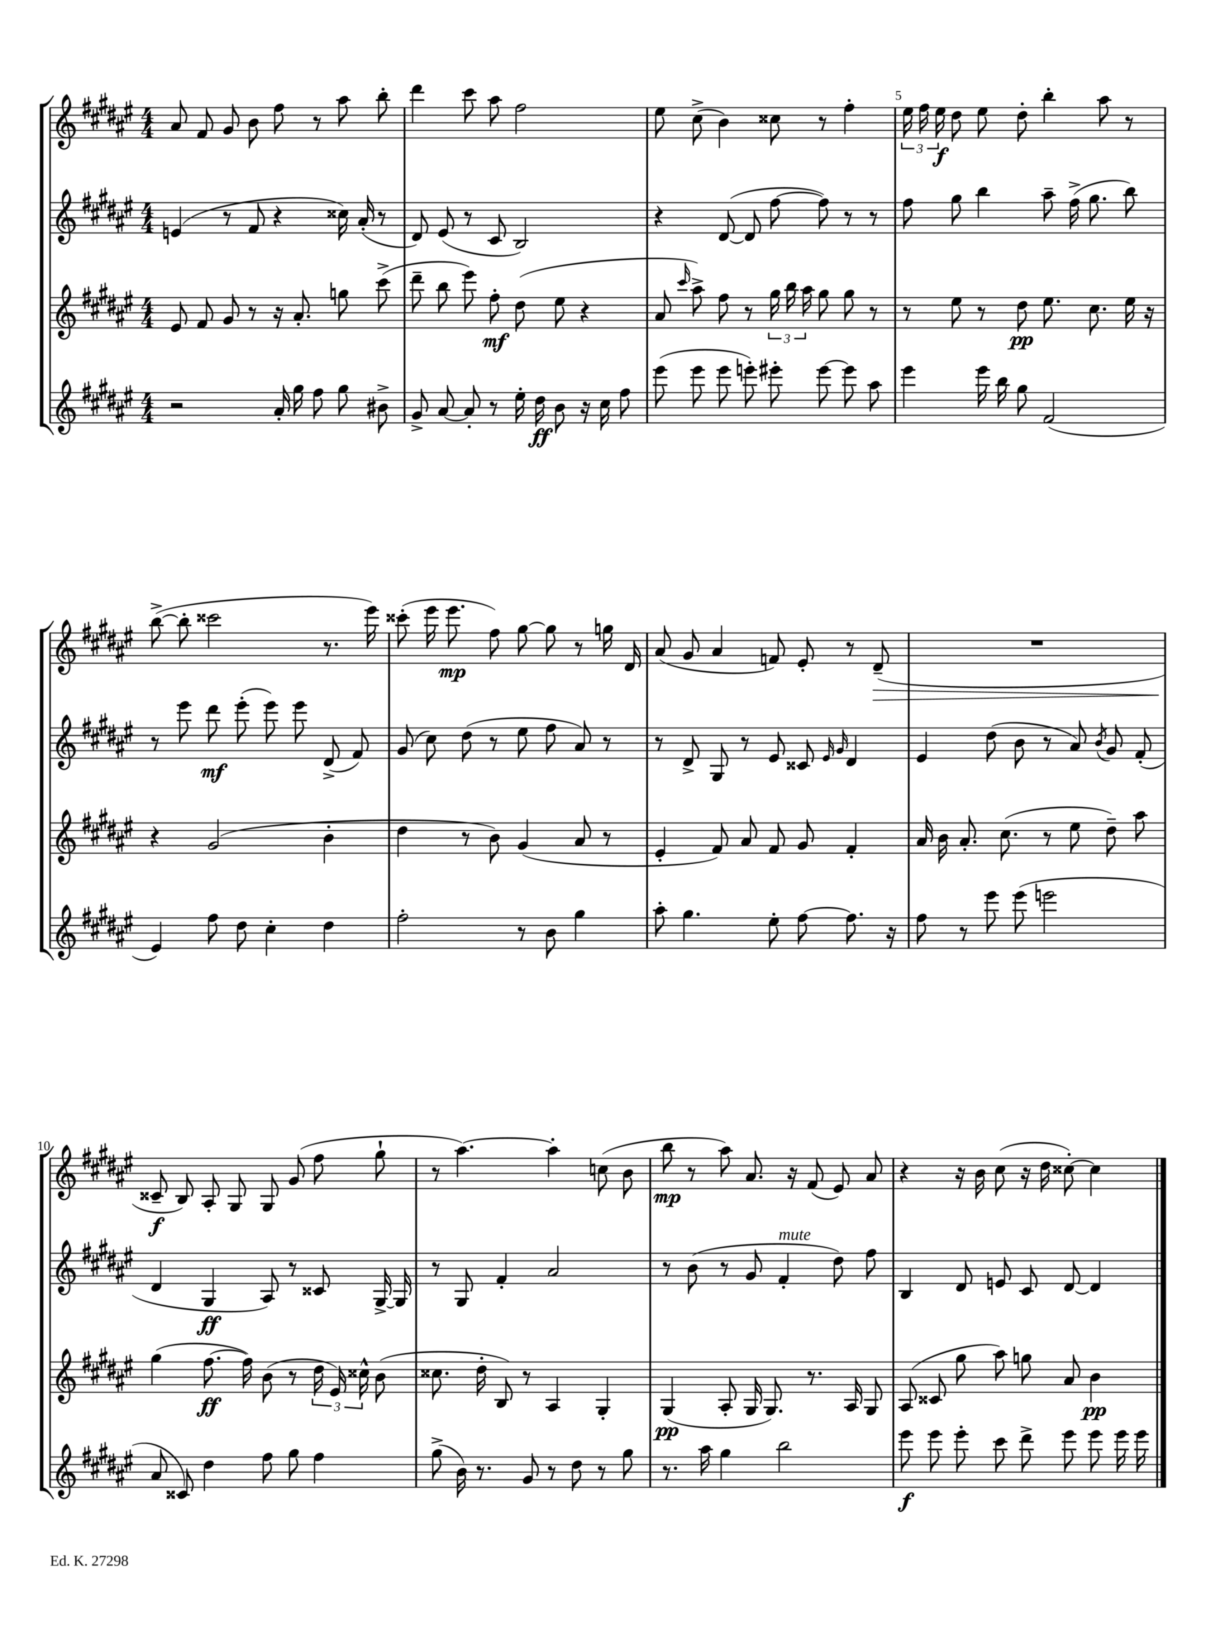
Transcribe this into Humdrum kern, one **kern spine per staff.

**kern	**dynam	**kern	**dynam	**kern	**dynam	**kern	**dynam
*part4	*part4	*part3	*part3	*part2	*part2	*part1	*part1
*staff4	*staff4	*staff3	*staff3	*staff2	*staff2	*staff1	*staff1
*clefG2	*	*clefG2	*	*clefG2	*	*clefG2	*
*k[f#c#g#d#a#e#]	*	*k[f#c#g#d#a#e#]	*	*k[f#c#g#d#a#e#]	*	*k[f#c#g#d#a#e#]	*
*M4/4	*	*M4/4	*	*M4/4	*	*M4/4	*
=2	=2	=2	=2	=2	=2	=2	=2
2r	.	8e#/	.	(4en/	.	8a#/	.
.	.	8f#/	.	.	.	8f#/	.
.	.	8g#/	.	8r	.	8g#/	.
.	.	8r	.	8f#/	.	8b\	.
16a#'/	.	16r	.	4r	.	8ff#\	.
16gg#\	.	8.a#'/	.	.	.	.	.
8ff#\	.	.	.	.	.	8r	.
8gg#\	.	8ggn\	.	16cc##X\)	.	8aa#\	.
.	.	.	.	(16a#'/	.	.	.
8b#X^\	.	(8ccc#^\	.	8r	.	8bb'\	.
=3	=3	=3	=3	=3	=3	=3	=3
8g#^/	.	8ddd#~\	.	8d#/)	.	4ddd#\	.
[8a#/	.	8bb\	.	(8e#/	.	.	.
8a#'/]	.	8eee#\)	.	8r	.	8ccc#\	.
8r	.	8ff#'\	mf	8c#/	.	8aa#\	.
16ee#'\	.	(8dd#\	.	2B/)	.	2ff#\	.
16dd#\	ff	.	.	.	.	.	.
8b\	.	8ee#\	.	.	.	.	.
16r	.	4r	.	.	.	.	.
16cc#\	.	.	.	.	.	.	.
8ff#\	.	.	.	.	.	.	.
=4	=4	=4	=4	=4	=4	=4	=4
(8eee#\	.	8a#/	.	4r	.	8ee#\	.
.	.	16qqccc#/	.	.	.	.	.
8eee#\	.	8aa#^\)	.	.	.	(8cc#^\	.
8eee#\	.	8ff#\	.	([8d#/	.	4b\)	.
8eeen'\)	.	8r	.	8d#/]	.	.	.
8eee#X'\	.	24gg#\	.	[8ff#\	.	8cc##X\	.
.	.	24bb\	.	.	.	.	.
.	.	24aa#\	.	.	.	.	.
[8eee#\	.	8gg#\	.	8ff#\])	.	8r	.
8eee#\]	.	8gg#\	.	8r	.	4ff#'\	.
8aa#\	.	8r	.	8r	.	.	.
=5	=5	=5	=5	=5	=5	=5	=5
4eee#\	.	8r	.	8ff#\	.	24ee#\	.
.	.	.	.	.	.	24ff#\	.
.	.	.	.	.	.	24ee#\	f
.	.	8ee#\	.	8gg#\	.	8dd#\	.
16eee#\	.	8r	.	4bb\	.	8ee#\	.
16bb\	.	.	.	.	.	.	.
8gg#\	.	8dd#\	pp	.	.	8dd#'\	.
(2f#/	.	8.ee#\	.	8aa#~\	.	4bb'\	.
.	.	.	.	(16ff#^\	.	.	.
.	.	8.cc#\	.	8.gg#\	.	.	.
.	.	.	.	.	.	8aa#\	.
.	.	16ee#\	.	8bb\)	.	8r	.
.	.	16r	.	.	.	.	.
!!LO:LB:g=z
=6	=6	=6	=6	=6	=6	=6	=6
4e#/)	.	4r	.	8r	.	([8bb^\	.
.	.	.	.	8eee#\	.	8bb'\]	.
8ff#\	.	(2g#/	.	8ddd#\	mf	2ccc##X\	.
8dd#\	.	.	.	(8eee#'\	.	.	.
4cc#'\	.	.	.	8eee#\)	.	.	.
.	.	.	.	8eee#\	.	.	.
4dd#\	.	4b'\	.	(8d#^/	.	8.r	.
.	.	.	.	8f#/)	.	.	.
.	.	.	.	.	.	16eee#\)	.
=7	=7	=7	=7	=7	=7	=7	=7
2ff#'\	.	4dd#\	.	(8g#/	.	(8ccc##X'\	.
.	.	.	.	8cc#\)	.	16eee#\	.
.	.	.	.	.	.	8.eee#\	mp
.	.	8r	.	(8dd#\	.	.	.
.	.	8b\)	.	8r	.	8ff#\)	.
8r	.	(4g#/	.	8ee#\	.	[8gg#\	.
8b\	.	.	.	8ff#\	.	8gg#\]	.
4gg#\	.	8a#/	.	8a#/)	.	8r	.
.	.	8r	.	8r	.	16ggn\	.
.	.	.	.	.	.	16d#/	.
=8	=8	=8	=8	=8	=8	=8	=8
8aa#'\	.	4e#'/	.	8r	.	(8a#/	.
4.gg#\	.	.	.	8d#^/	.	8g#/	.
.	.	8f#/)	.	8G#/	.	4a#/	.
.	.	8a#/	.	8r	.	.	.
8ee#'\	.	8f#/	.	8e#/	.	8fn/)	.
[8ff#\	.	8g#/	.	8c##X/	.	8e#'/	.
.	.	.	.	16qqe#/	.	.	.
.	.	.	.	16qqg#/	.	.	.
8.ff#\]	.	4f#'/	.	4d#/	.	8r	.
!	!	!	!	!	!	!	!LO:HP:b
.	.	.	.	.	.	(8d#~/	>
16r	.	.	.	.	.	.	.
=9	=9	=9	=9	=9	=9	=9	=9
8ff#\	.	16a#/	.	4e#/	.	1r	.
.	.	16b\	.	.	.	.	.
8r	.	8.a#'/	.	.	.	.	.
8eee#\	.	.	.	(8dd#\	.	.	.
.	.	(8.cc#\	.	.	.	.	.
(8eee#\	.	.	.	8b\	.	.	.
2eeen\	.	8r	.	8r	.	.	.
.	.	8ee#\	.	8a#/)	.	.	.
.	.	.	.	8qb/	.	.	.
.	.	8dd#~\)	.	8g#/	.	.	.
.	.	8aa#\	.	(8f#'/	.	.	.
!!LO:LB:g=z
=10	=10	=10	=10	=10	=10	=10	=10
8a#/	.	(4gg#\	.	4d#/	.	8c##X~/	f
8c##X/)	.	.	.	.	.	8B/)	]
4dd#\	.	[8.ff#\	ff	4G#/	ff	8A#'/	.
.	.	.	.	.	.	8G#/	.
.	.	16ff#\])	.	.	.	.	.
8ff#\	.	(8b\	.	8A#/)	.	8G#/	.
8gg#\	.	8r	.	8r	.	(8g#/	.
4ff#\	.	24dd#\	.	8c##X/	.	8ff#\	.
.	.	24e#/)	.	.	.	.	.
.	.	24cc##X^^\	.	.	.	.	.
.	.	(8b\	.	[16G#^/	.	8gg#`\	.
.	.	.	.	16G#/]	.	.	.
=11	=11	=11	=11	=11	=11	=11	=11
(8gg#^\	.	8.cc##X\	.	8r	.	8r	.
16b\)	.	.	.	8G#/	.	[4.aa#\)	.
8.r	.	16dd#'\	.	.	.	.	.
.	.	8B/)	.	4f#'/	.	.	.
8g#/	.	8r	.	.	.	.	.
8r	.	4A#/	.	2a#/	.	4aa#'\]	.
8dd#\	.	.	.	.	.	.	.
8r	.	4G#'/	.	.	.	(8ccn\	.
8gg#\	.	.	.	.	.	8b\	.
=12	=12	=12	=12	=12	=12	=12	=12
8.r	.	(4G#/	pp	8r	.	8bb\	mp
.	.	.	.	(8b\	.	8r	.
16aa#\	.	.	.	.	.	.	.
4gg#\	.	8A#'/	.	8r	.	8aa#\)	.
.	.	16G#/	.	8g#/	.	8.a#/	.
.	.	8.G#/)	.	.	.	.	.
!	!	!	!	!LO:TX:a:i:t=mute	!	!	!
2bb\	.	.	.	4f#'/	.	.	.
.	.	.	.	.	.	16r	.
.	.	8.r	.	.	.	(8f#/	.
.	.	.	.	8dd#\)	.	8e#/)	.
.	.	16A#/	.	.	.	.	.
.	.	8G#/	.	8ff#\	.	8a#/	.
=13	=13	=13	=13	=13	=13	=13	=13
8eee#\	f	(8A#/	.	4B/	.	4r	.
8eee#\	.	8c##X/	.	.	.	.	.
8eee#'\	.	8gg#\	.	8d#/	.	16r	.
.	.	.	.	.	.	16b\	.
8ccc#\	.	8aa#\)	.	8en/	.	(8cc#\	.
8ddd#^\	.	8ggn\	.	8c#/	.	16r	.
.	.	.	.	.	.	16dd#\	.
8eee#\	.	8a#/	.	[8d#/	.	[8cc##X'\)	.
8eee#\	.	4b\	pp	4d#/]	.	4cc##\]	.
16eee#\	.	.	.	.	.	.	.
16eee#\	.	.	.	.	.	.	.
==	==	==	==	==	==	==	==
*-	*-	*-	*-	*-	*-	*-	*-
